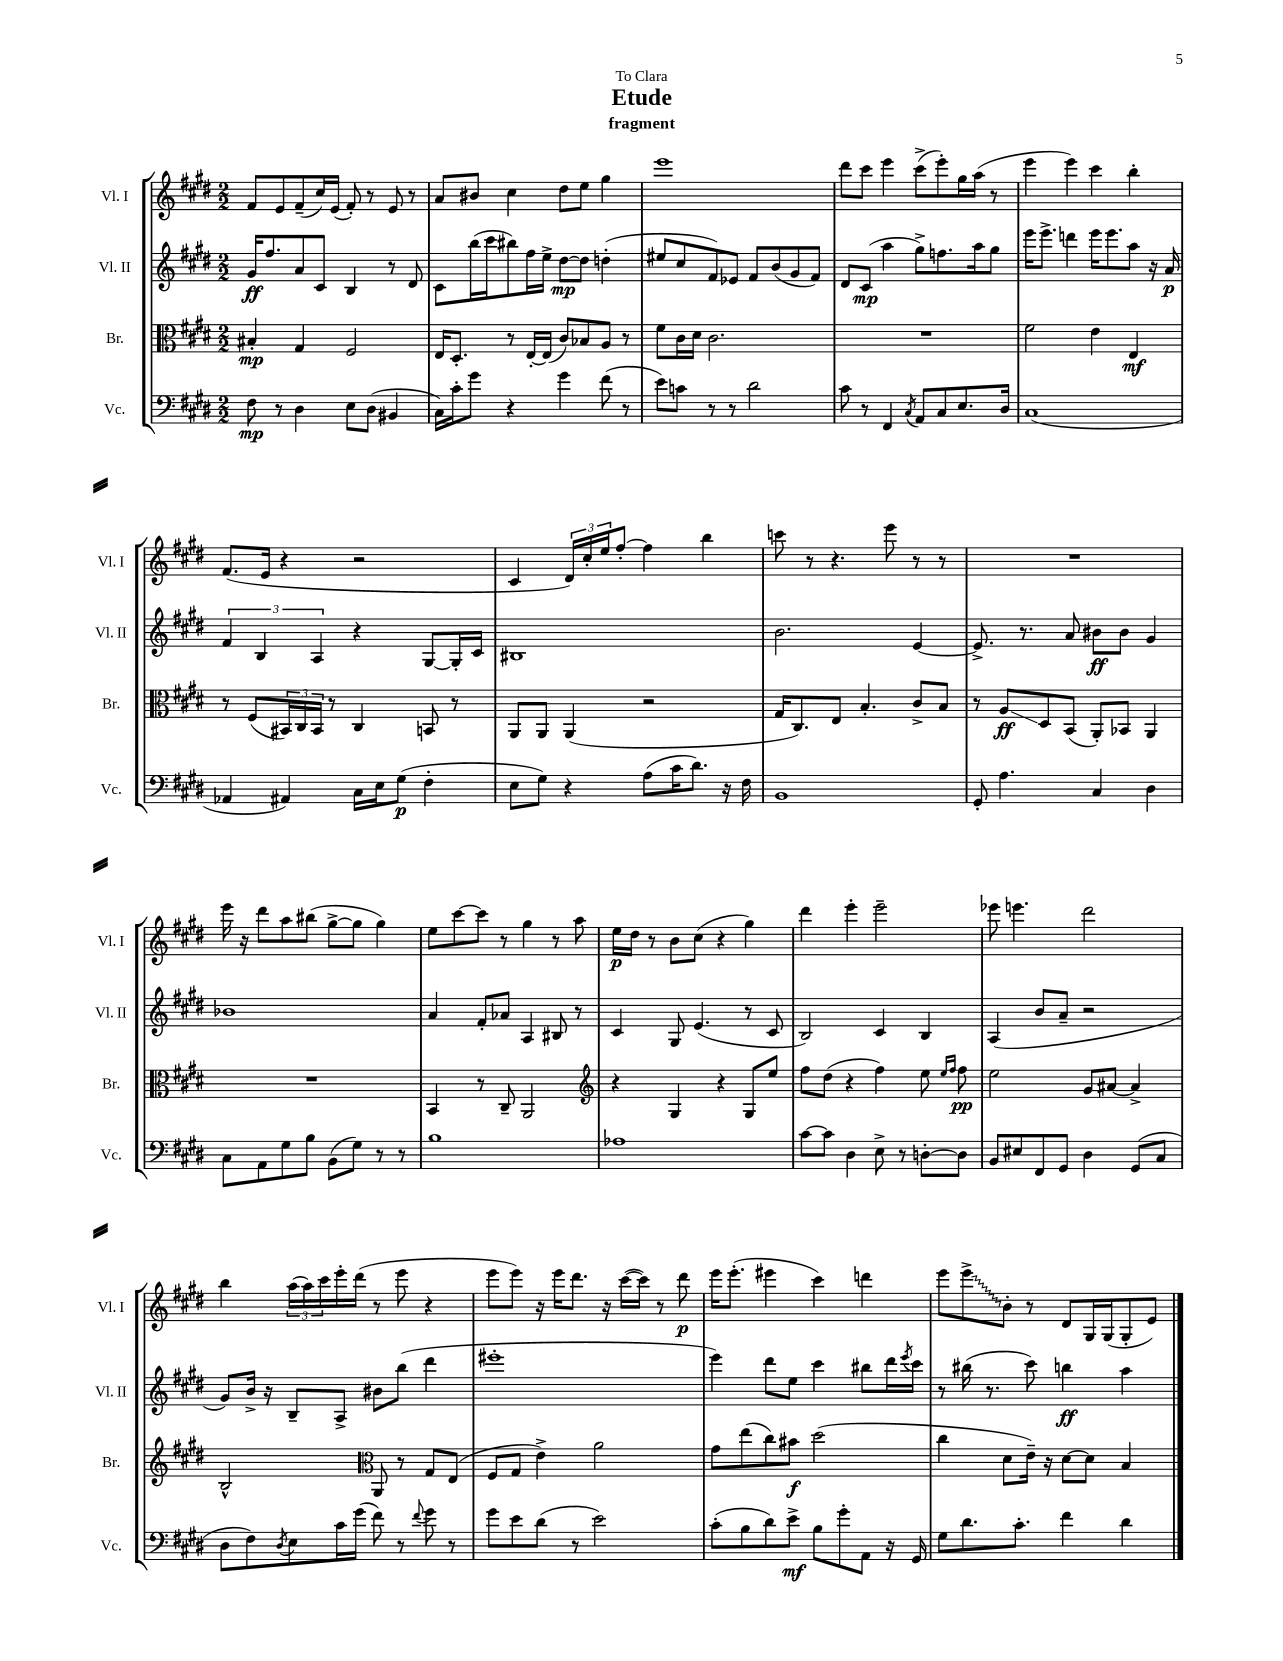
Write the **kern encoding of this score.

**kern	**kern	**kern	**kern
*staff4	*staff3	*staff2	*staff1
*clefF4	*clefC3	*clefG2	*clefG2
*k[f#c#g#d#]	*k[f#c#g#d#]	*k[f#c#g#d#]	*k[f#c#g#d#]
*M2/2	*M2/2	*M2/2	*M2/2
8F#\	4B#'/	16g#/LK	8f#/L
.	.	8.ff#/	.
8r	.	.	8e/
4D#\	4G#/	8a/	(8f#~/
.	.	8c#/J	16cc#/L)
.	.	.	(16e/JJ
8E\L	2F#/	4B/	8f#'/)
(8D#\J	.	.	8r
4BB#/	.	8r	8e/
.	.	8d#/	8r
=	=	=	=
16C#\LL)	16E/LK	8c#\L	8a/L
16c#'\J	8.D#'/J	.	.
8g#\J	.	(16bb\L	8b#/J
.	.	16ccc#\J	.
4r	8r	8bb#\)	4cc#\
.	[16E'/LL	16ff#\L	.
.	(16E/]JJ	16ee^\JJ	.
4g#\	8c#/L)	[8dd#\L	8dd#\L
.	8B-/	8dd#\]J	8ee\J
(8f#\	8A/J	(4dd'\	4gg#\
8r	8r	.	.
=	=	=	=
8e\L)	8f#\L	8ee#/L	1eee
8c\J	16c#\L	8cc#/	.
.	16d#\JJ	.	.
8r	2.c#\	8f#/)	.
8r	.	8e-/J	.
2d#\	.	8f#/L	.
.	.	(8b/	.
.	.	8g#/	.
.	.	8f#/J)	.
=	=	=	=
8c#\	1r	8d#/L	8ddd#\L
8r	.	(8c#/J	8ccc#\J
4FF#/	.	4aa\	4eee\
8qC#/	.	.	.
8AA/L	.	8gg#^\L)	(8ccc#^\L
8C#/	.	8.ff\	8eee'\)
8.E/	.	.	16gg#\L
.	.	16aa\k	(16aa\JJ
.	.	8gg#\J	8r
16D#/Jk	.	.	.
=	=	=	=
(1C#	2f#\	16eee\LK	4eee\
.	.	8.eee^\J	.
.	.	4ddd\	4eee\)
.	4e\	16eee\LK	4ccc#\
.	.	8.eee\	.
.	4E/	8aa\J	4bb'\
.	.	16r	.
.	.	16a/	.
=	=	=	=
4AA-/	8r	6f#/	(8.f#/L
.	(8F#/L	.	.
.	.	6B/	.
.	.	.	16e/Jk
4AA#/)	24BB#/L)	.	4r
.	24C#/	.	.
.	24BB#/JJ	6A/	.
.	8r	.	.
16C#\LL	4C#/	4r	2r
16E\J	.	.	.
(8G#\J	.	.	.
4F#'\	8BB/	[8G#/L	.
.	8r	16G#'/]L	.
.	.	16c#/JJ	.
=	=	=	=
8E\L	8AA/L	1B#	4c#/
8G#\J)	8AA/J	.	.
4r	(4AA/	.	24d#/LL)
.	.	.	24cc#'/
.	.	.	24ee/J
.	.	.	[8ff#'/J
(8A\L	2r	.	4ff#\]
16c#\K	.	.	.
8.d#\J)	.	.	.
.	.	.	4bb\
16r	.	.	.
16F#\	.	.	.
=	=	=	=
1BB	16G#/LK	2.b\	8ccc\
.	8.C#/)	.	.
.	.	.	8r
.	8E/J	.	4.r
.	4.B'/	.	.
.	.	.	8eee\
.	8c#^/L	[4e/	8r
.	8B/J	.	8r
=	=	=	=
8GG#'/	8r	8.e^/]	1r
4.A\	8A/L	.	.
.	.	8.r	.
.	8D#/	.	.
.	(8BB/J	8a/	.
4C#/	8AA'/L)	8b#\L	.
.	8BB-/J	8b#\J	.
4D#\	4AA/	4g#/	.
=	=	=	=
8C#\L	1r	1b-	16eee\
.	.	.	16r
8AA\	.	.	8ddd#\L
8G#\	.	.	8aa\
8B\J	.	.	(8bb#\J
(8BB\L	.	.	[8gg#^\L
8G#\J)	.	.	8gg#\]J
8r	.	.	4gg#\)
8r	.	.	.
=	=	=	=
1B	4BB/	4a/	8ee\L
.	.	.	[8ccc#\
.	8r	8f#'/L	8ccc#\]J
.	8C#~/	8a-/J	8r
.	2AA/	4A/	4gg#\
.	.	8B#/	8r
.	.	8r	8aa\
=	=	=	=
*	*clefG2	*	*
1A-	4r	4c#/	16ee\LL
.	.	.	16dd#\JJ
.	.	.	8r
.	4G#/	8G#/	8b\L
.	.	(4.e/	(8cc#\J
.	4r	.	4r
.	8G#/L	8r	4gg#\)
.	8ee/J	8c#/	.
=	=	=	=
[8c#\L	8ff#\L	2B/)	4ddd#\
8c#\]J	(8dd#\J	.	.
4D#\	4r	.	4eee'\
8E^\	4ff#\)	4c#/	2eee~\
8r	.	.	.
[8D'\L	8ee\	4B/	.
.	16qqee/LL	.	.
.	16qqff#/JJ	.	.
8D\]J	8ff#\	.	.
=	=	=	=
8BB/L	2ee\	(4A/	8eee-\
8E#/	.	.	4.eee\
8FF#/	.	8b/L	.
8GG#/J	.	8a~/J	.
4D#\	8g#/L	2r	2ddd#\
.	[8a#/J	.	.
(8GG#/L	4a#^/]	.	.
8C#/J	.	.	.
=	=	=	=
8D#\L	2B^^/	8g#/L)	4bb\
8F#\)	.	16b^/Jk	.
.	.	16r	.
8qD#/	.	.	.
8E\	.	8B~/L	(24aa\LL
.	.	.	24aa\)
.	.	.	24ccc#\
16c#\L	.	8A^/J	16eee'\
(16g#\JJ	.	.	(16ddd#\JJ
*	*clefC3	*	*
8f#\)	8AA/	8b#\L	8r
8r	8r	(8bb\J	8eee\
8qqf#/	.	.	.
8g#\	8G#/L	4ddd#\	4r
8r	(8E/J	.	.
=	=	=	=
8g#\L	8F#/L	1eee#'	8eee\L
8e\	8G#/J	.	8eee\J)
(8d#\J	4e^\)	.	16r
.	.	.	16eee\LK
8r	.	.	8.ddd#\J
2e\)	2a\	.	.
.	.	.	16r
.	.	.	([16ccc#\LL
.	.	.	16ccc#\]JJ)
.	.	.	8r
.	.	.	8ddd#\
=	=	=	=
(8c#'\L	8g#\L	4eee\)	16eee\LK
.	.	.	(8.eee'\J
8B\	(8ee\	.	.
8d#\)	8cc#\)	8ddd#\L	4eee#\
8e^\J	8b#\J	8ee\J	.
8B\L	(2dd#\	4ccc#\	4ccc#\)
8g#'\	.	.	.
8AA\J	.	8bb#\L	4ddd\
16r	.	16ddd#\L	.
.	.	8qeee/	.
16GG#/	.	16ccc#\JJ	.
=	=	=	=
8G#\L	4cc#\	8r	8eee\L
8.d#\	.	(16bb#\	8eee^\
.	.	8.r	.
.	8d#\L	.	8b'\J
8.c#'\J	.	.	.
.	16e~\Jk)	8ccc#\)	8r
.	16r	.	.
4f#\	[8d#\L	4bb\	8d#/L
.	8d#\]J	.	16G#/L
.	.	.	(16G#/J
4d#\	4B/	4aa\	8G#'/
.	.	.	8e/J)
==	==	==	==
*-	*-	*-	*-
